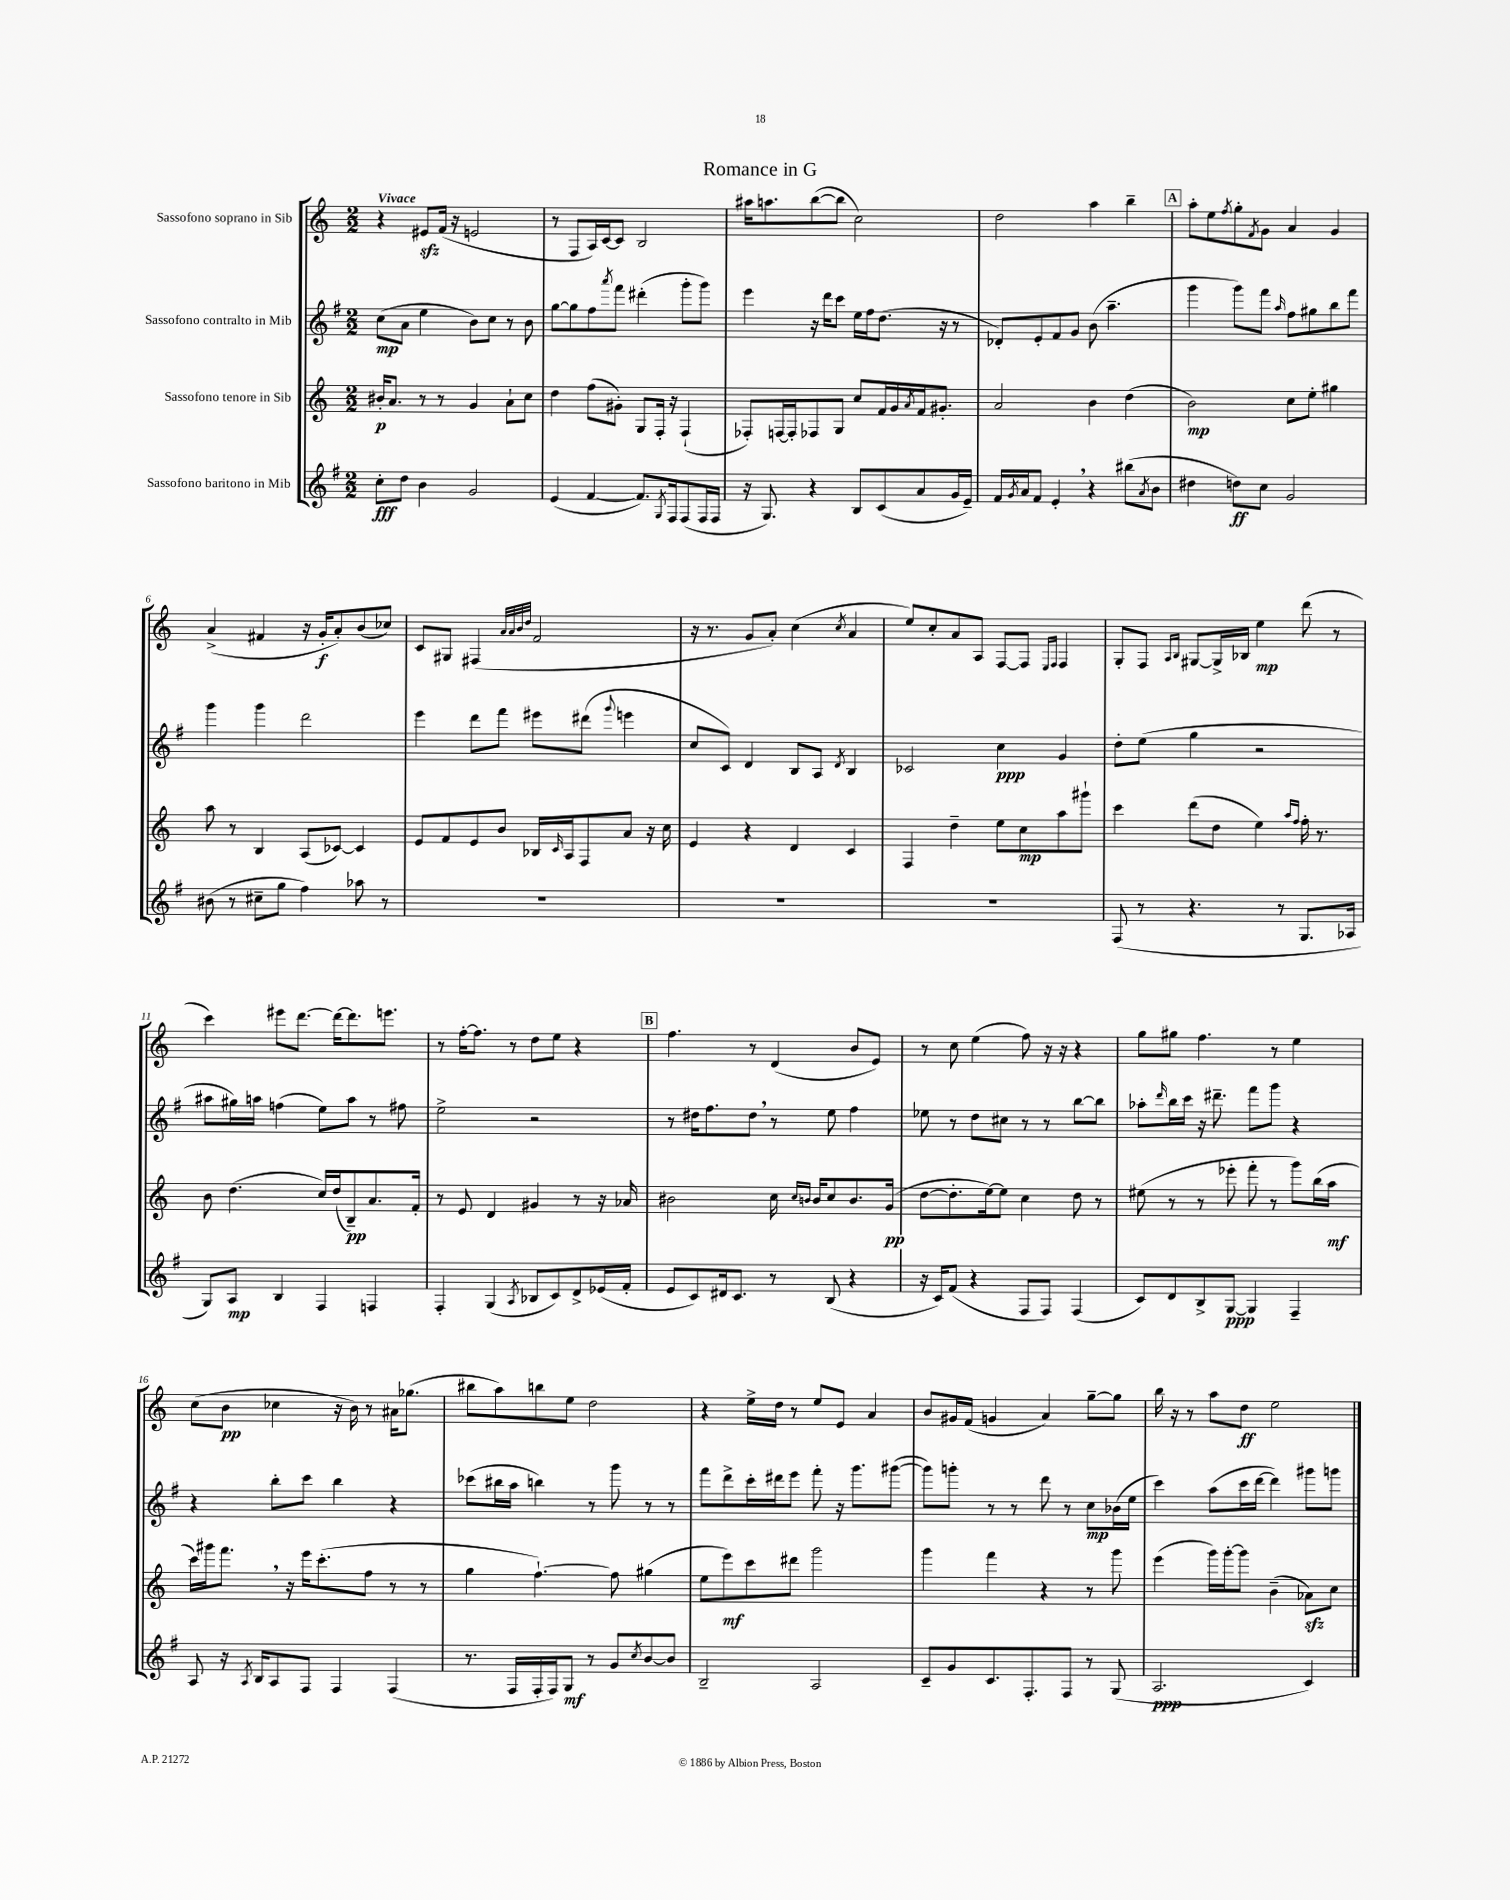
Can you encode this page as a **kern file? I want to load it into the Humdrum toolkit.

**kern	**kern	**kern	**kern
*staff4	*staff3	*staff2	*staff1
*clefG2	*clefG2	*clefG2	*clefG2
*k[f#]	*k[]	*k[f#]	*k[]
*M2/2	*M2/2	*M2/2	*M2/2
8cc'	16b#'	(8cc	4r
.	8.a	.	.
8dd	.	8a	.
4b	8r	4ee	8e#
.	8r	.	(16f
.	.	.	16r
2g	4g	8b)	2e
.	.	8cc	.
.	8a`	8r	.
.	8cc	8b	.
=	=	=	=
(4e	4dd	[8gg	8r
.	.	8gg]	8F
[4f#	(8ff	8ff#	16A)
.	.	.	[16c
.	.	8qaaa	.
.	8g#')	8fff#	8c]
8.f#])	8G	(4ddd#'	2B
.	16F'	.	.
8qG	.	.	.
16F#	16r	.	.
(8F#	(4F`	8ggg'	.
16F#	.	8ggg)	.
16F#	.	.	.
=	=	=	=
16r	8F-')	4eee	16aa#
8.G)	.	.	8.aa
.	[16F	.	.
.	16F']	.	.
4r	8F-	16r	([8bb
.	.	16ddd	.
.	8G	8ccc	8bb]
8B	8cc	16ee	2cc)
.	.	16ff#	.
(8c	16f	(8.dd	.
.	16g	.	.
.	8qa	.	.
8a	16f	.	.
.	8.g#'	16r	.
16g	.	8r	.
16e~)	.	.	.
=	=	=	=
16f#	2a	8d-')	2dd
8qg	.	.	.
16a	.	.	.
8f#	.	8e'	.
4e'	.	8f#	.
.	.	8g	.
4r	4b	(8b	4aa
.	.	4.aa~	.
(8bb#	(4dd	.	4bb~
8qa	.	.	.
8b	.	.	.
=	=	=	=
4dd#	2b)	4ggg	8aa'
.	.	.	8ee
.	.	.	8qff
8dd)	.	8ggg)	8gg'
.	.	.	8qf
8cc	.	8fff#	8g
.	.	16qqaa	.
2g	8cc	8ff#	4a
.	8ee'	8gg#	.
.	4gg#	8bb	4g
.	.	8fff#	.
=	=	=	=
(8b#	8aa	4ggg	(4a^
8r	8r	.	.
8cc#~	4B	4ggg	4f#
8gg	.	.	.
4ff#)	(8A	2ddd	16r
.	.	.	16g'
.	[8c-)	.	8a')
8aa-	4c-]	.	(8b
8r	.	.	8cc-)
=	=	=	=
1r	8e	4eee	8c
.	8f	.	8G#
.	8e	8ddd	(4F#
.	8b	8fff#	.
.	.	.	32qqa
.	.	.	32qqa
.	.	.	32qqb
.	.	.	32qqdd
.	16B-	8eee#	2f
.	16qqc	.	.
.	16A	.	.
.	8F	(8ddd#	.
.	.	8qqggg	.
.	8a	4eee	.
.	16r	.	.
.	16cc	.	.
=	=	=	=
1r	4e	8cc	16r
.	.	.	8.r
.	.	8c)	.
.	4r	4d	8g
.	.	.	8a')
.	4d	8B	(4cc
.	.	8A	.
.	.	8qd	8qcc
.	4c	4B	4a
=	=	=	=
1r	4F	2c-	8ee)
.	.	.	8cc'
.	4dd~	.	8a
.	.	.	8A
.	8ee	4cc	[8F
.	8cc	.	8F]
.	.	.	16qqE
.	.	.	16qqF
.	8aa	4g	4F
.	8ggg#`	.	.
=	=	=	=
(8F#	4ccc	8dd'	8G'
8r	.	(8ee	8F
.	.	.	16qqA
.	.	.	16qqB
4.r	(8ddd	4gg	[8G#
.	8dd	.	16G#^]
.	.	.	16B-
.	4ee)	2r	4ee
8r	.	.	.
.	16qqaa	.	.
.	16qqff	.	.
8.G	16ff'	.	(8ddd
.	8.r	.	.
.	.	.	8r
16A-	.	.	.
=	=	=	=
8G)	8b	8aa#	4ccc)
8A	(4.dd	16gg#)	.
.	.	16aa	.
4B	.	(4ff	8eee#
.	.	.	[8.ddd
4F#	16cc)	8ee)	.
.	(16dd	.	16ddd_
.	8B~)	8aa	8.ddd]
4F	8.a	8r	.
.	.	.	8.eee
.	.	8ff#	.
.	16f'	.	.
=	=	=	=
4F#'	8r	2ee^	8r
.	8e	.	[16ff'
.	.	.	8.ff]
(4G	4d	.	.
.	.	.	8r
8qA	.	.	.
8B-	4g#	2r	8dd
8c)	.	.	8ee
8d^	8r	.	4r
(16e-	16r	.	.
16f#'	16a-	.	.
=	=	=	=
8e	2b#	8r	4.ff
8c)	.	16dd#	.
.	.	8.ff#	.
16d#	.	.	.
8.c	.	.	.
.	.	8dd#	8r
8r	16cc	8r	(4d
.	16qqcc	.	.
.	16qqb	.	.
.	16b	.	.
(8B	8cc	8ee	.
4r	8.b	4ff#	8b
.	.	.	8e)
.	(16g	.	.
=	=	=	=
16r	[8dd	8ee-	8r
16c)	.	.	.
(8f#	8.dd']	8r	8cc
4r	.	8dd	(4ee
.	[16ee)	.	.
.	8ee]	8cc#	.
8F#	4cc	8r	8ff)
8F#)	.	8r	16r
.	.	.	16r
(4F#	8dd	[8bb	4r
.	8r	8bb]	.
=	=	=	=
8c)	(8ee#	8aa-'	8gg
.	.	16qqddd	.
8d	8r	16bb	8gg#
.	.	16ccc	.
8B^	8r	16r	4.ff
.	.	8.ddd#~	.
[8G	8eee-'	.	.
4G]	8fff'	8fff#	.
.	8r	8ggg	8r
4F#~	8ggg)	4r	4ee
.	(16bb	.	.
.	16aa	.	.
=	=	=	=
8A	16ccc)	4r	(8cc
.	16ggg#	.	.
16r	8.fff	.	8b
8qA	.	.	.
16B	.	.	.
8A	.	8bb'	4cc-
.	16r	.	.
8F#	16eee	8ccc	.
.	(8.ccc'	.	.
4F#	.	4bb	16r
.	.	.	16b)
.	8ff	.	8r
(4F#	8r	4r	16a#
.	.	.	(8.gg-
.	8r	.	.
=	=	=	=
8.r	4gg	(8ccc-	8bb#
.	.	16bb#	8aa)
16F#	.	16aa	.
16F#'	[4.ff`)	4bb)	8bb
16F#)	.	.	.
8G	.	.	8ee
8r	.	8r	2dd
8g	8ff]	8ggg	.
8qcc	.	.	.
[8b	(4gg#	8r	.
8b]	.	8r	.
=	=	=	=
2B~	8ee	8fff#	4r
.	8eee)	8ddd^	.
.	8ccc	16ccc'	16ee^
.	.	16ddd#	16dd
.	8ddd#	8eee	8r
2A	2ggg	8fff#'	8ee
.	.	16r	8e
.	.	8.ggg	.
.	.	.	4a
.	.	([8ggg#	.
=	=	=	=
8c~	4ggg	8ggg#])	8b
8g	.	8ggg'	16g#
.	.	.	(16f
8.c	4fff	8r	4g
.	.	8r	.
8.F#'	.	.	.
.	4r	8ddd	4a)
8F#	.	8r	.
8r	8r	8cc	[8gg~
(8G	8ggg	(16b-	8gg]
.	.	16ee	.
=	=	=	=
2.A	(4eee	4ccc)	16bb
.	.	.	16r
.	.	.	8r
.	16ggg)	(8aa	8aa
.	[16ggg'	.	.
.	8ggg]	16ccc	8dd
.	.	[16ddd	.
.	(4b~	4ddd])	2ee
4c)	8a-)	8ggg#	.
.	8cc	8ggg	.
==	==	==	==
*-	*-	*-	*-
